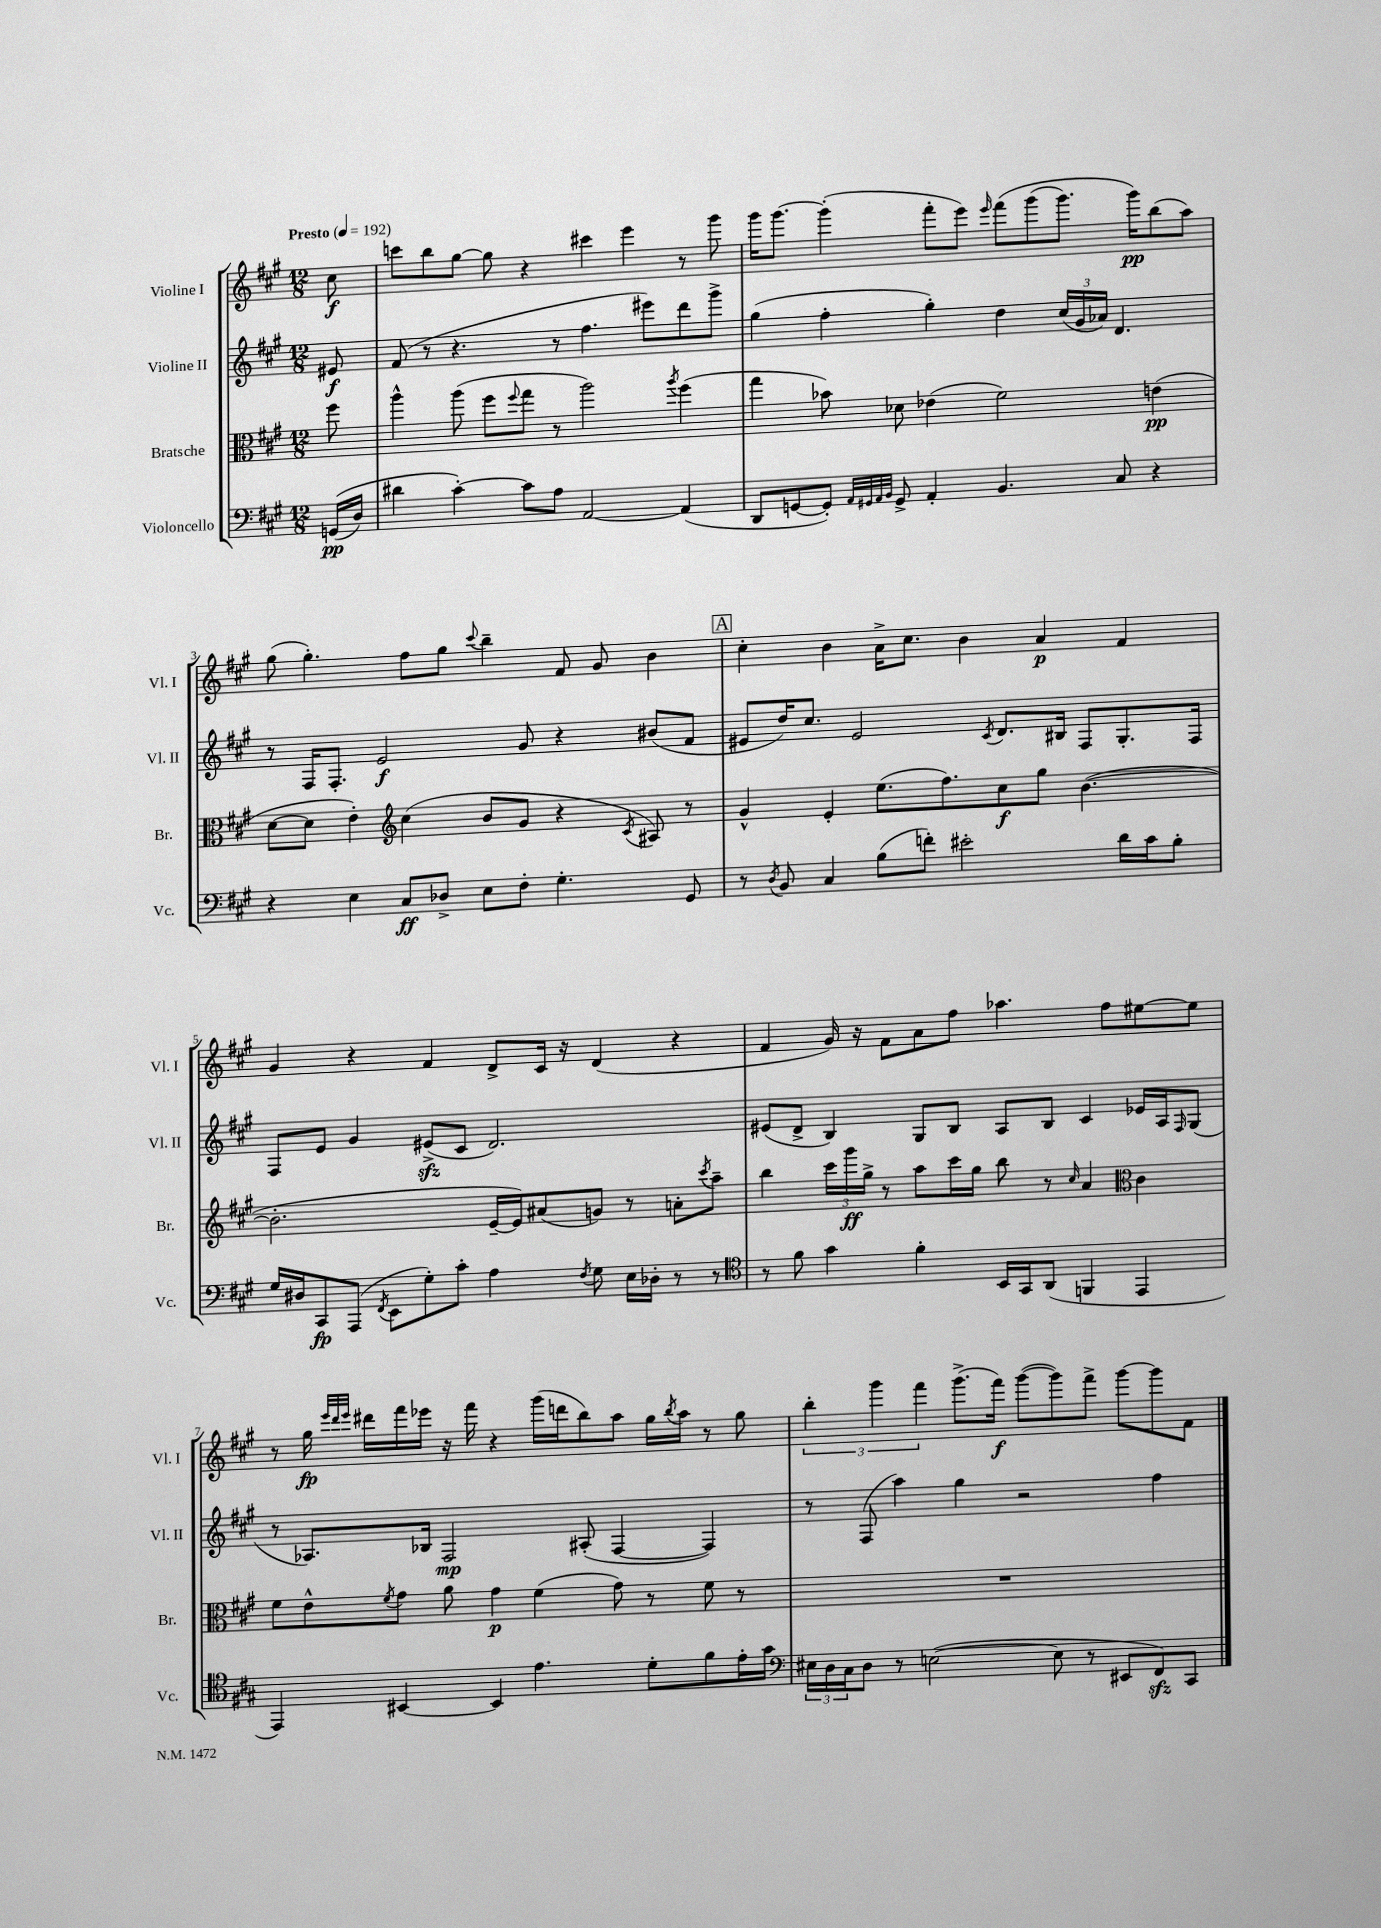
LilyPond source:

<<
\new StaffGroup <<
\new Staff = "s0" \with { instrumentName = "Violine I" shortInstrumentName = "Vl. I" } {
    \clef treble \key a \major \numericTimeSignature \time 12/8 \partial 8 \tempo "Presto" 4 = 192
    cis''8\f |
    c'''8 b''8 gis''8~ gis''8 r4 cis'''4 e'''4 r8 gis'''8 |
    gis'''16 gis'''8.~ gis'''4-.( fis'''8-. e'''8) \grace { e'''16 } fis'''8\( gis'''8( gis'''8.) gis'''16\pp\) b''8( a''8) |
    gis''8( gis''4.-.) fis''8 gis''8 \appoggiatura { cis'''8 } b''4-- fis'8 gis'8 b'4 |
    \mark \markup { \box "A" } cis''4-. b'4 a'16-> cis''8. b'4 a'4\p fis'4 |
    gis'4 r4 fis'4 d'8-> cis'16 r16 d'4( r4 |
    fis'4 gis'16) r16 fis'8 a'8 fis''8 aes''4. fis''8 eis''8~ eis''8 |
    r8 gis''16\fp \grace { e'''32 d'''32 e'''32 } dis'''16 fis'''16 ees'''16 r16 fis'''16 r4 gis'''16( d'''16 b''8) a''8 gis''16 \acciaccatura { b''8 } a''16 r8 gis''8 |
    \tuplet 3/2 { b''4-. gis'''4 fis'''4 } gis'''8.->( fis'''16\f) gis'''8~( gis'''8) fis'''8-> gis'''8~ gis'''8 fis'8 \bar "|." |
}
\new Staff = "s1" \with { instrumentName = "Violine II" shortInstrumentName = "Vl. II" } {
    \clef treble \key a \major \numericTimeSignature \time 12/8 \partial 8
    eis'8\f |
    fis'8( r8 r4. r8 fis''4. eis'''8) d'''8 gis'''8-> |
    gis''4( fis''4-. gis''4-.) d''4 \tuplet 3/2 { cis''16( gis'16 aes'16) } d'4. |
    r8 fis16 fis8.-. e'2\f gis'8 r4 bis'8( fis'8 |
    \mark \markup { \box "A" } eis'8 d''16) cis''8. eis'2 \acciaccatura { cis'8 } d'8. bis16 fis8 gis8.-. fis16 |
    fis8 e'8 gis'4 eis'8->\sfz( cis'8 d'2.) |
    eis'8( d'8-> b4) gis8 b8 a8 b8 cis'4 ees'16 a16 \grace { fis16 } gis8( |
    r8 aes8.) bes16 fis2\mp ais8-.( fis4~ fis4) |
    r8 fis8( a''4) gis''4 r2 fis''4 \bar "|." |
}
\new Staff = "s2" \with { instrumentName = "Bratsche" shortInstrumentName = "Br." } {
    \clef alto \key a \major \numericTimeSignature \time 12/8 \partial 8
    fis''8 |
    a''4-^ a''8( fis''8 \appoggiatura { fis''8 } gis''8 r8 a''2) \acciaccatura { a''8 } fis''4( |
    gis''4 bes'8) des'8 ees'4( fis'2) e'4\pp( |
    d'8~ d'8 e'4-.) \clef treble cis''4( b'8 gis'8 r4 \acciaccatura { cis'8 } ais8) r8 |
    \mark \markup { \box "A" } gis'4-^ e'4-. e''8.( fis''8.) cis''8\f gis''8 b'4.~( |
    b'2.-. e'16~-- e'16) ais'8( g'8) r8 a'8-. \acciaccatura { cis'''8 } a''8-- |
    b''4 \tuplet 3/2 { cis'''16 gis'''16\ff gis''16-> } r8 a''8 cis'''16 gis''16 b''8 r8 \grace { cis''16 } a'4 \clef alto cis'4 |
    fis'8 e'8-^ \acciaccatura { fis'8 } gis'8 a'8 gis'4\p fis'4( gis'8) r8 fis'8 r8 |
    R1. \bar "|." |
}
\new Staff = "s3" \with { instrumentName = "Violoncello" shortInstrumentName = "Vc." } {
    \clef bass \key a \major \numericTimeSignature \time 12/8 \partial 8
    g,16\pp(\( d16) |
    dis'4 cis'4~-.\) cis'8 a8 a,2~ a,4( |
    d,8 g,8~ g,8-.) \grace { a,32 gis,32 a,32 b,32 } gis,8-> a,4-. b,4. cis8 r4 |
    r4 e4 cis8\ff des8-> e8 fis8-. gis4.-. gis,8 |
    \mark \markup { \box "A" } r8 \acciaccatura { d8 } b,8 cis4 b8( f'8-.) eis'2-. d'16 cis'16 b8-. |
    gis16 dis16 cis,8\fp a,,8( \acciaccatura { fis,8 } e,8 gis8-.) cis'8-. a4 \acciaccatura { fis8 } gis8 e16 des16-. r8 r8 |
    \clef tenor r8 fis'8 gis'4 fis'4-. b,16 gis,16 a,8( f,4 e,4 |
    e,4) bis,4~ bis,4 e'4. d'8-. fis'8 e'16-. gis'16 |
    \clef bass \tuplet 3/2 { eis16 d16 cis16 } d8 r8 e2~( e8 r8 eis,8 fis,8\sfz) cis,8 \bar "|." |
}
>>
>>
